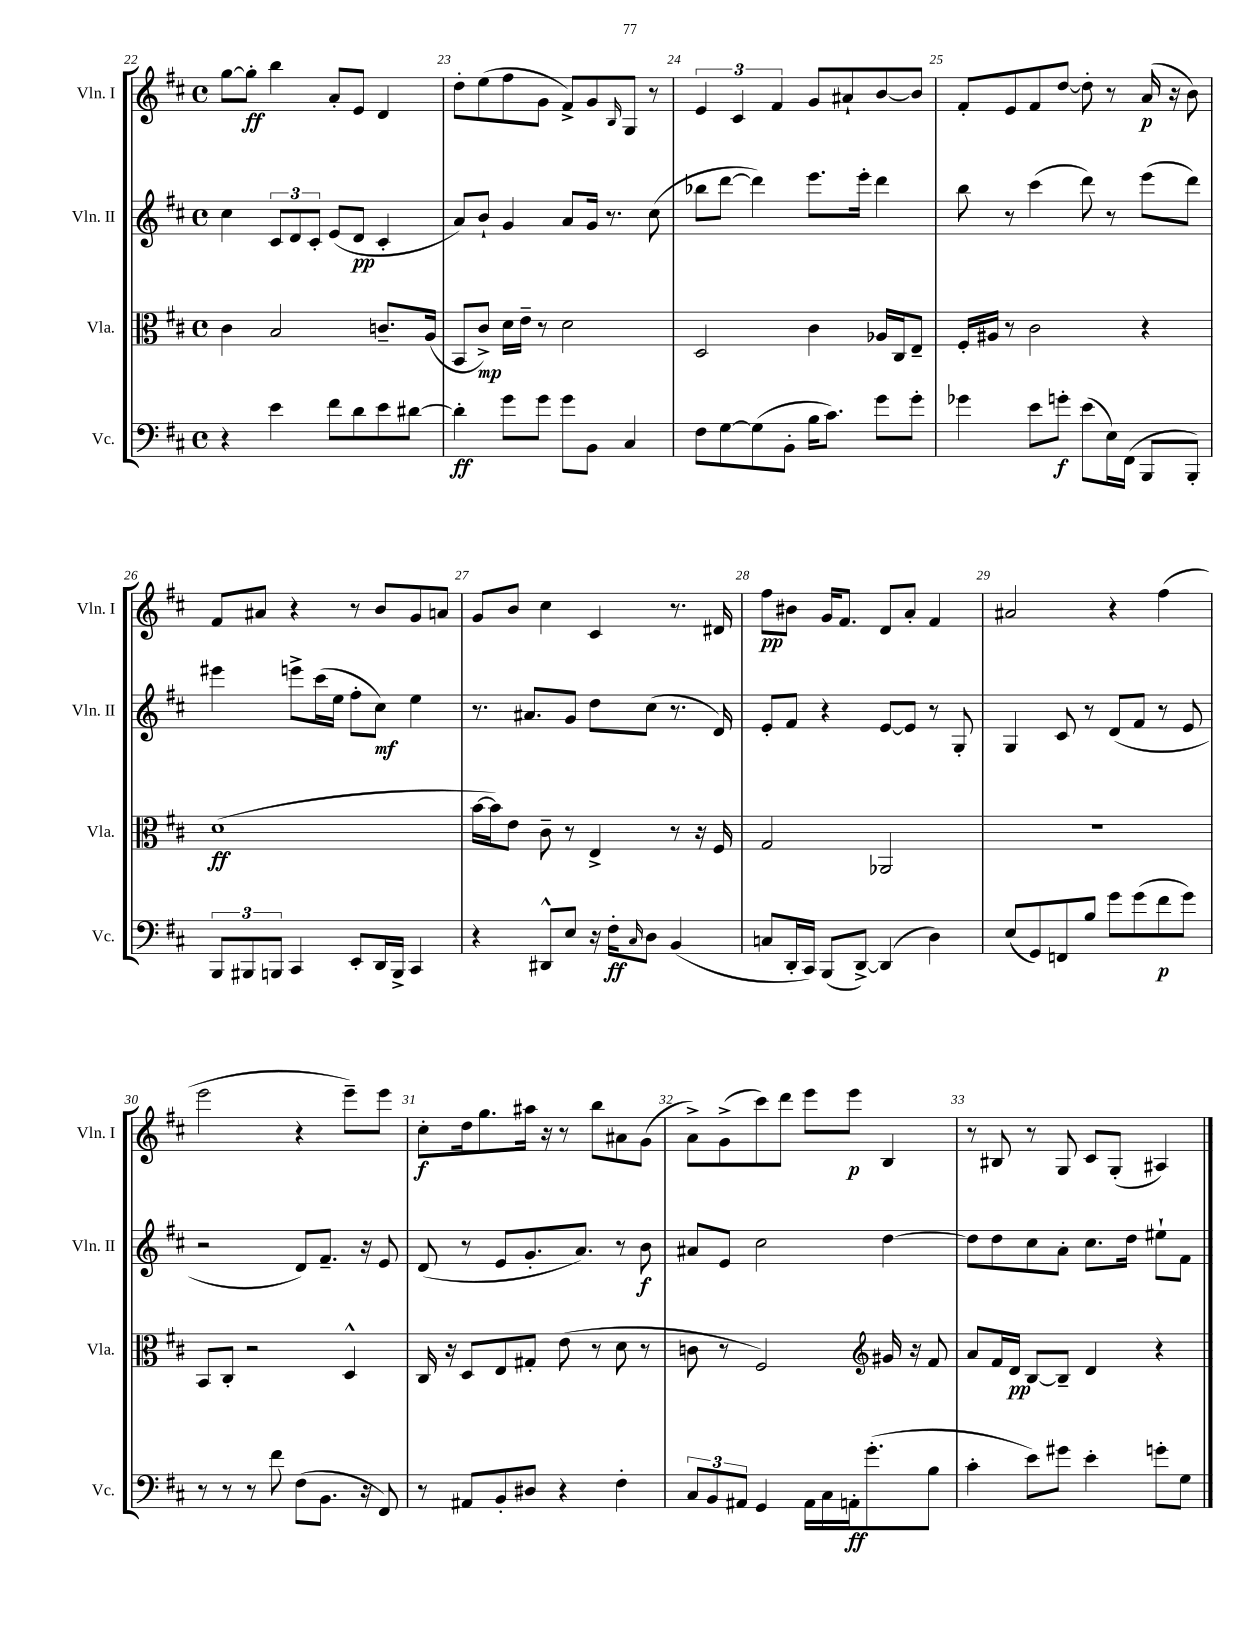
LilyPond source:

<<
\new StaffGroup <<
\new Staff = "s0" \with { instrumentName = "Vln. I" shortInstrumentName = "Vln. I" } {
    \clef treble \key d \major \defaultTimeSignature \time 4/4
    g''8~ g''8-.\ff b''4 a'8-. e'8 d'4 |
    d''8-. e''8( fis''8 g'8 fis'8->) g'8 \grace { b16 } g8 r8 |
    \tuplet 3/2 { e'4 cis'4 fis'4 } g'8 ais'8-! b'8~ b'8 |
    fis'8-. e'8 fis'8 d''8~ d''8-. r8 a'16\p( r16 b'8) |
    fis'8 ais'8 r4 r8 b'8 g'8 a'8 |
    g'8 b'8 cis''4 cis'4 r8. dis'16 |
    fis''8\pp bis'8 g'16 fis'8. d'8 a'8-. fis'4 |
    ais'2 r4 fis''4( |
    e'''2 r4 e'''8--) e'''8 |
    cis''8-.\f d''16 g''8. ais''16 r16 r8 b''8 ais'8 g'8( |
    a'8->) g'8->( cis'''8) d'''8 e'''8 e'''8\p b4 |
    r8 bis8 r8 g8 cis'8 g8-.( ais4) \bar "|." |
}
\new Staff = "s1" \with { instrumentName = "Vln. II" shortInstrumentName = "Vln. II" } {
    \clef treble \key d \major \defaultTimeSignature \time 4/4
    cis''4 \tuplet 3/2 { cis'8 d'8 cis'8-. } e'8( d'8\pp cis'4-. |
    a'8) b'8-! g'4 a'8 g'16 r8. cis''8( |
    bes''8 d'''8~ d'''4) e'''8. e'''16-. d'''4 |
    b''8 r8 cis'''4( d'''8) r8 e'''8( d'''8) |
    eis'''4 e'''8-> cis'''16( e''16 fis''8-. cis''8\mf) e''4 |
    r8. ais'8. g'8 d''8 cis''8( r8. d'16) |
    e'8-. fis'8 r4 e'8~ e'8 r8 g8-. |
    g4 cis'8 r8 d'8( fis'8 r8 e'8 |
    r2 d'8) fis'8.-- r16 e'8 |
    d'8( r8 e'8 g'8.-. a'8.) r8 b'8\f |
    ais'8 e'8 cis''2 d''4~ |
    d''8 d''8 cis''8 a'8-. cis''8. d''16 eis''8-! fis'8 \bar "|." |
}
\new Staff = "s2" \with { instrumentName = "Vla." shortInstrumentName = "Vla." } {
    \clef alto \key d \major \defaultTimeSignature \time 4/4
    cis'4 b2 c'8.-- a16( |
    b,8 cis'8->\mp) d'16 e'16-- r8 d'2 |
    d2 cis'4 aes16 cis16 e8-- |
    fis16-. ais16 r8 cis'2 r4 |
    d'1\ff( |
    b'16~ b'16) e'8 cis'8-- r8 e4-> r8 r16 fis16 |
    g2 aes,2 |
    R1 |
    b,8 cis8-. r2 d4-^ |
    cis16 r16 d8 e8 gis8-. e'8( r8 d'8 r8 |
    c'8 r8 fis2) \clef treble gis'16 r16 fis'8 |
    a'8 fis'16 d'16\pp b8~ b8-- d'4 r4 \bar "|." |
}
\new Staff = "s3" \with { instrumentName = "Vc." shortInstrumentName = "Vc." } {
    \clef bass \key d \major \defaultTimeSignature \time 4/4
    r4 e'4 fis'8 d'8 e'8 dis'8~ |
    dis'4-.\ff g'8 g'8 g'8 b,8 cis4 |
    fis8 g8~ g8( b,8-. b16 cis'8.) g'8 g'8-. |
    ges'4 e'8 g'8-.\f e'8( e16) fis,16( b,,8 b,,8-.) |
    \tuplet 3/2 { b,,8 bis,,8 b,,8 } cis,4 e,8-. d,16 b,,16-> cis,4 |
    r4 dis,8-^ e8 r16 fis16-.\ff \grace { cis16 } d8 b,4( |
    c8 d,16-. cis,16) b,,8( d,8~->) d,4( d4) |
    e8( g,8) f,8 b8 g'8 g'8( fis'8\p g'8) |
    r8 r8 r8 fis'8 fis8( b,8. r16 fis,8) |
    r8 ais,8 b,8-. dis8 r4 fis4-. |
    \tuplet 3/2 { cis8 b,8 ais,8 } g,4 ais,16 cis16 a,16-.\ff g'8.-.( b8 |
    cis'4-. e'8) gis'8 e'4-. g'8-. g8 \bar "|." |
}
>>
>>
\layout { \context { \Score currentBarNumber = #22 \override BarNumber.break-visibility = ##(#f #t #t) barNumberVisibility = #all-bar-numbers-visible } }
